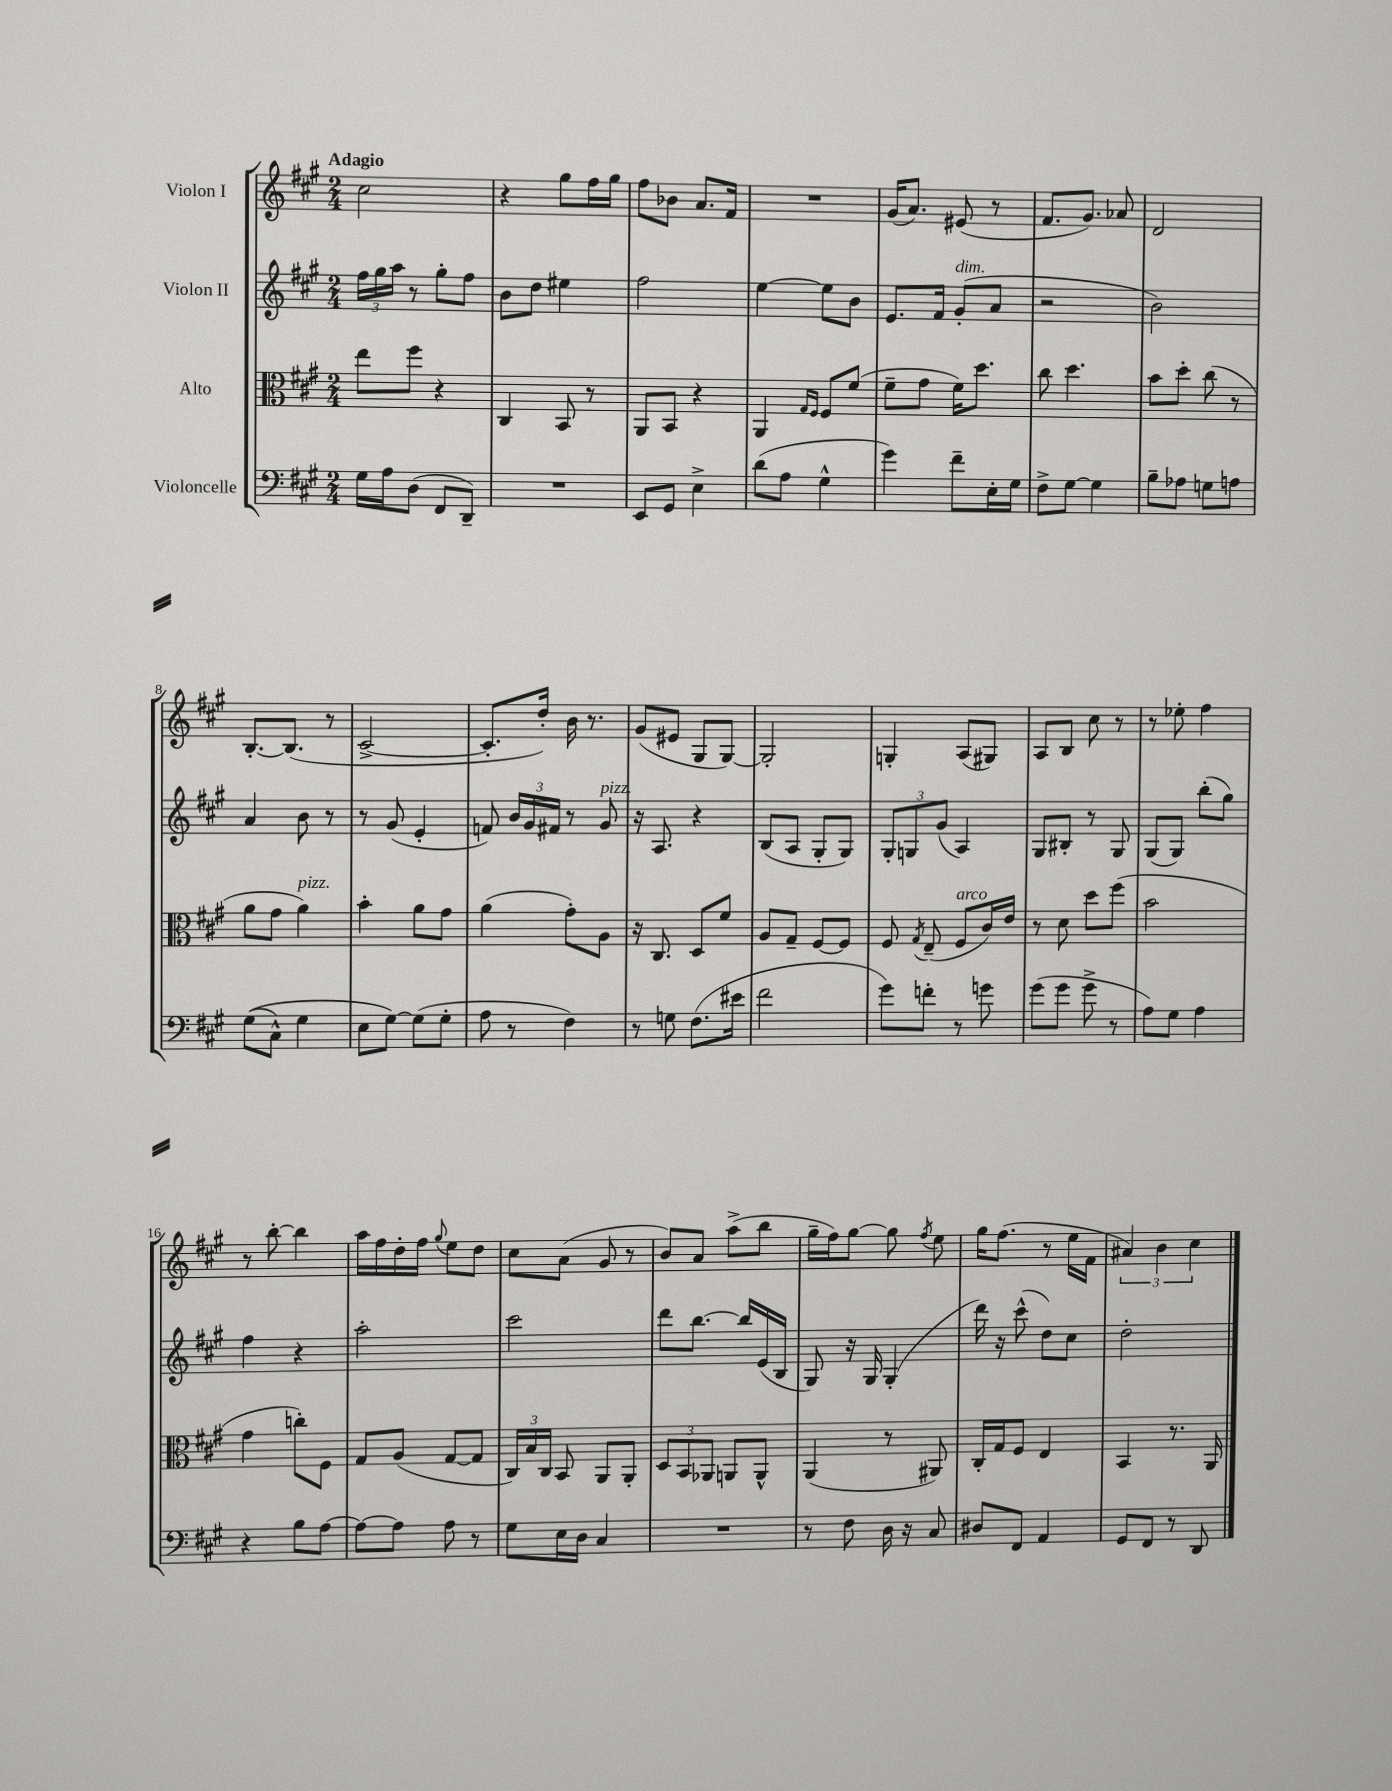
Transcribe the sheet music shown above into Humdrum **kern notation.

**kern	**kern	**kern	**kern
*staff4	*staff3	*staff2	*staff1
*clefF4	*clefC3	*clefG2	*clefG2
*k[f#c#g#]	*k[f#c#g#]	*k[f#c#g#]	*k[f#c#g#]
*M2/4	*M2/4	*M2/4	*M2/4
16G#\LL	8ee\L	24ff#\LL	2cc#\
.	.	24gg#\	.
16A\J	.	.	.
.	.	24aa\JJ	.
(8D\J	8ff#\J	8r	.
8FF#/L	4r	8gg#'\L	.
8DD~/J)	.	8ff#\J	.
=	=	=	=
2r	4C#/	8b\L	4r
.	.	8dd\J	.
.	8BB/	4ee#\	8gg#\L
.	8r	.	16ff#\L
.	.	.	16gg#\JJ
=	=	=	=
8EE/L	8AA/L	2ff#\	8ff#\L
8GG#/J	8BB/J	.	8b-\J
4E^\	4r	.	8.a/L
.	.	.	16f#/Jk
=	=	=	=
(8d\L	4AA/	[4ee\	2r
8A\J	.	.	.
.	16qqG#/LL	.	.
.	16qqF#/JJ	.	.
4G#^^\	8F#/L	8ee\]L	.
.	(8f#/J	8b\J	.
=	=	=	=
4g#\)	8f#~\L	8.e/L	(16g#/LK
.	.	.	8.a/J)
.	8g#\J	.	.
.	.	16f#/Jk	.
8f#~\L	16f#\LK)	(8g#'/L	(8e#/
.	8.dd\J	.	.
16E'\L	.	8a/J	8r
16G#\JJ	.	.	.
=	=	=	=
8F#^\L	8cc#\	2r	8.f#/L
[8G#\J	4.dd\	.	.
.	.	.	8.g#/J)
4G#\]	.	.	.
.	.	.	8a-/
=	=	=	=
8B~\L	8b\L	2b\)	2d/
8A-\J	8dd'\J	.	.
8G\L	(8cc#\	.	.
8A\J	8r	.	.
=	=	=	=
&((8G#\L	8a\L	4a/	[8.B'/L
8C#^^\J)	8g#\J	.	.
.	.	.	(8.B/]J
4G#\	4a\)	8b\	.
.	.	8r	8r
=	=	=	=
8E\L	4b'\	8r	[2c#^/
[8G#\J&)	.	(8g#/	.
(8G#\]L	8a\L	4e'/	.
8G#'\J	8g#\J	.	.
=	=	=	=
8A\	(4a\	8f/)	8.c#'/]L
8r	.	24b/LL	.
.	.	24g#/	.
.	.	.	16dd'/Jk)
.	.	24f#/JJ	.
4F#\)	8g#'\L)	8r	16b\
.	.	.	8.r
.	8A\J	8g#/	.
=	=	=	=
8r	16r	16r	(8g#/L
.	8.C#/	8.A/	.
8G\	.	.	8e#/J
(8.F#\L	8D/L	4r	8G#/L
.	8f#/J	.	[8G#/J)
16e#\Jk	.	.	.
=	=	=	=
2f#\	8A/L	(8B/L	2G#'/]
.	8G#~/J	8A/J	.
.	[8F#/L	8G#'/L	.
.	8F#/]J	8G#/J)	.
=	=	=	=
8g#\L)	8F#/	12G#'/L	4G'/
.	.	12G/	.
.	8qG#/	.	.
8f'\J	(8E~/	.	.
.	.	(12g#/J	.
8r	8F#/L	4A/)	(8A/L
8g\	16c#/L)	.	8G#/J)
.	16e/JJ	.	.
=	=	=	=
(8g#\L	8r	8G#/L	8A/L
8g#\J	8d\	8B#'/J	8B/J
8g#^\	8dd\L	8r	8cc#\
8r	(8ff#\J	8G#/	8r
=	=	=	=
8A\L)	2b\	(8G#/L	8r
8G#\J	.	8G#/J)	8ee-'\
4A\	.	(8bb'\L	4ff#\
.	.	8gg#\J)	.
=	=	=	=
4r	4g#\	4ff#\	8r
.	.	.	[8bb'\
8B\L	8cc'\L)	4r	4bb\]
[8A\J	8F#\J	.	.
=	=	=	=
8A\_L	8G#/L	2aa'\	16aa\LL
.	.	.	16ff#\
8A\]J	(8A/J	.	16dd'\
.	.	.	16ff#\JJ
.	.	.	8qqgg#/
8A\	[8G#/L	.	8ee\L
8r	8G#/]J	.	8dd\J
=	=	=	=
8G#\L	24C#/LL)	2ccc#\	8cc#\L
.	24B/	.	.
.	24C#/JJ	.	.
16E\L	8BB/	.	(8a\J
16D\JJ	.	.	.
4C#/	8AA/L	.	8g#/
.	8AA'/J	.	8r
=	=	=	=
2r	12D/L	8ddd\L	8b/L)
.	12BB/	.	.
.	.	[8.bb\J	8a/J
.	12AA-/J	.	.
.	8AA/L	.	(8aa^\L
.	.	16bb/]LL	.
.	8AA^^/J	(16e/	8bb\J
.	.	16B/JJ	.
=	=	=	=
8r	(4AA/	8G#/)	16gg#~\LL
.	.	.	16ff#\J)
8F#\	.	16r	[8gg#\J
.	.	16G#/	.
16D\	8r	(4G#'/	8gg#\]
16r	.	.	.
.	.	.	8qff#/
8C#/	8AA#/)	.	8ee\
=	=	=	=
8D#/L	16C#'/LL	16ddd\)	16gg#\LK
.	16G#/J	16r	(8.ff#\J
8FF#/J	8F#/J	(8ccc#^^\	.
4AA/	4E/	8dd\L)	8r
.	.	8cc#\J	16ee\LL
.	.	.	16f#\JJ
=	=	=	=
8GG#/L	4BB/	2dd'\	6a#/)
8FF#/J	.	.	.
.	.	.	6b\
8r	8.r	.	.
.	.	.	6cc#\
8DD/	.	.	.
.	16AA/	.	.
==	==	==	==
*-	*-	*-	*-
